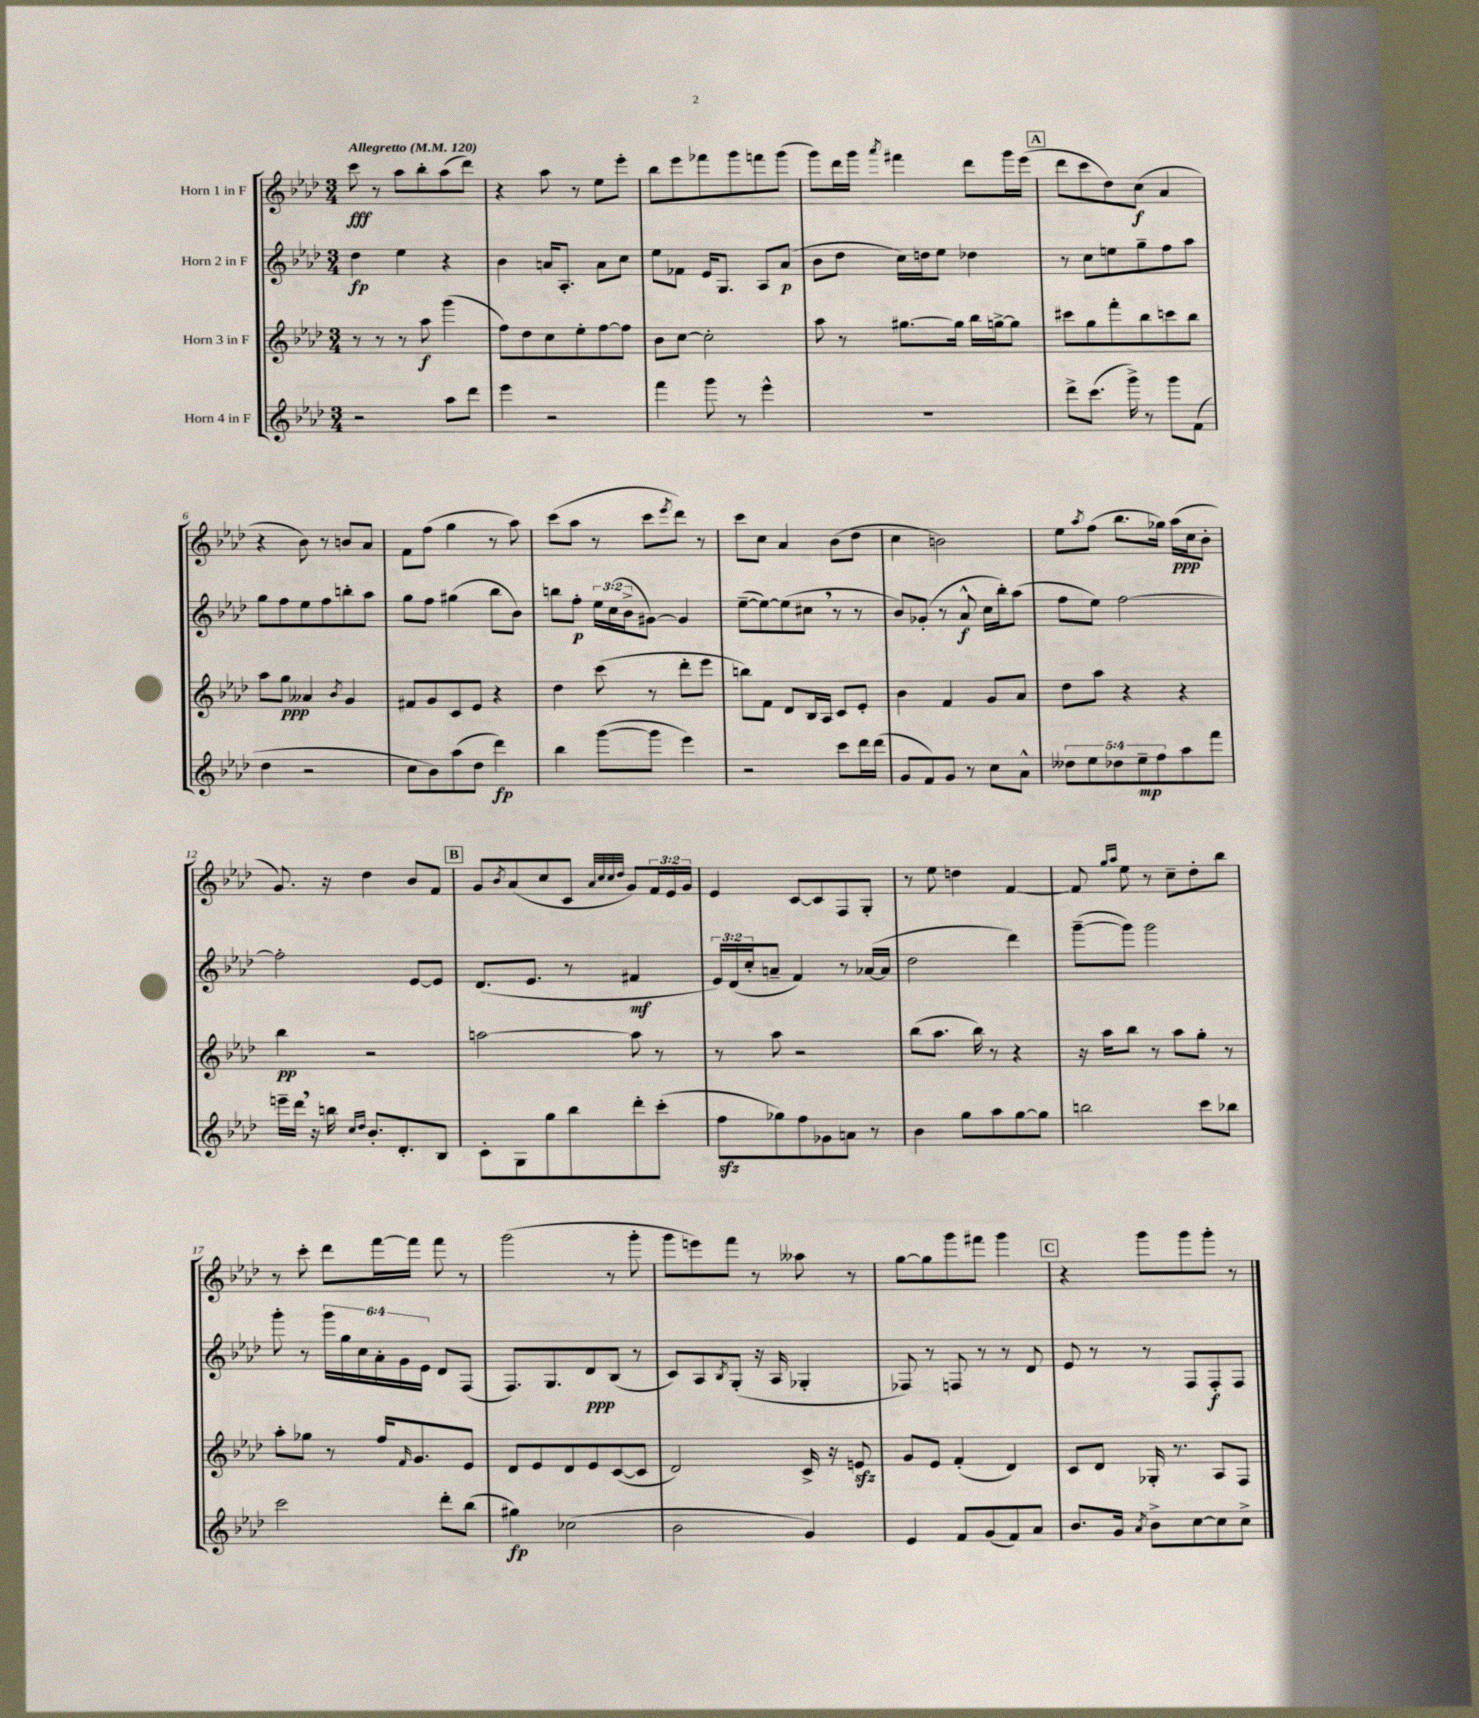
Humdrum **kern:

**kern	**kern	**kern	**kern
*staff4	*staff3	*staff2	*staff1
*clefG2	*clefG2	*clefG2	*clefG2
*k[b-e-a-d-]	*k[b-e-a-d-]	*k[b-e-a-d-]	*k[b-e-a-d-]
*M3/4	*M3/4	*M3/4	*M3/4
*MM120	*MM120	*MM120	*MM120
2r	8r	4dd-	8ccc
.	8r	.	8r
.	8r	4ee-	8aa-
.	8aa-	.	8bb-'
8aa-	(4ggg	4r	(8aa-
8ddd-	.	.	8ddd-)
=	=	=	=
4eee-	8ff)	4b-	4r
.	8dd-	.	.
2r	8cc	16a	8aa-
.	.	8.A-'	.
.	8ee-'	.	8r
.	[8ff	8a	8ee-
.	8ff]	8cc	8eee-'
=	=	=	=
4fff	8b-	8ee-	8bb-
.	[8cc	8f-	8eee-
8ggg	2cc']	16e-	8fff-
.	.	8.G	.
8r	.	.	8ggg
4eee-^^	.	8A-	8fff
.	.	(8a-	(8ggg
=	=	=	=
2.r	8aa-	8b-	8ggg)
.	8r	8dd-	16ddd-
.	.	.	16ggg
.	.	.	8qaaa-
.	[8.gg#	16cc)	4fff#
.	.	16dd	.
.	.	8ee-	.
.	16gg#]	.	.
.	16bb-	4dd-	8ddd-
.	[16gg^	.	.
.	8gg]	.	16ggg
.	.	.	(16eee-
=	=	=	=
8ddd-^	8ccc#	8r	8ddd-
(8.ccc	8gg	8cc	8ccc
.	8fff'	8ee	8dd-)
16ggg^)	.	.	.
8r	8bb-	8gg~	(8cc
8ggg	8ccc	8ff	4a-
(8f	8bb-	8aa-	.
=	=	=	=
4dd-	8aa-	8gg	4r
.	8gg	8ff	.
2r	4a--	8ee-	8b-)
.	.	8ff	8r
.	8qb-	.	.
.	4g	8bb'	8b
.	.	8aa-	8a-
=	=	=	=
8cc	8f#	8gg	8f
8b-)	8g	8ff	(8ff
(8aa-	8c	(4gg#	4gg
8dd-	8e-	.	.
4ddd-)	4r	8bb-	8r
.	.	8b-)	8aa-)
=	=	=	=
4bb-	4dd-	8bb	(8ccc
.	.	8ff'	8aa-
([8ggg	(8ccc	24ee-	8r
.	.	(24cc	.
.	.	24b-^	.
8ggg]	8r	[8g#)	8ccc
.	.	.	8qeee-
4eee-)	8ddd-'	4g#]	8ddd-)
.	8eee-	.	8r
=	=	=	=
2r	8bb)	([8ee-~	8ccc
.	8f	8ee-_)	8cc
.	8d-	(8ee-]	4a-
.	16B-	8cc#	.
.	16A-	.	.
8ccc	8c	8r	(8b-
16ddd-	8e-'	8r	8dd-
(16ddd-	.	.	.
=	=	=	=
8g	4b-	8b-)	4cc
8f)	.	(8g-'	.
8g	4f	8r	2b)
8r	.	8a-^^	.
8cc	8g	16cc	.
.	.	16bb-')	.
8a-^^	8a-	(8aa-	.
=	=	=	=
10dd--	8dd-	8ff	8ee-
10ee-	.	.	.
.	.	.	8qaa-
.	8aa-	8ee-)	(8ff
10dd-	.	.	.
.	4r	[2ff	8.bb-
10ee-~	.	.	.
10ff	.	.	.
.	.	.	16gg-)
8aa-	4r	.	(16aa-
.	.	.	16cc
8fff	.	.	8b-'
=	=	=	=
16eee~	4bb-	2ff']	8.g)
16ddd-	.	.	.
16r	.	.	.
16bb	.	.	16r
16qqcc	.	.	.
16qqdd-	.	.	.
8.b-'	2r	.	4dd-
8.d-'	.	.	.
.	.	[8e-	8b-
8B-	.	8e-]	8f
=	=	=	=
8c'	[2aa	(8.d-	8g
.	.	.	8qb-
8G	.	.	(8a-
.	.	8.e-	.
8gg	.	.	8cc
8bb-	.	8r	8c
.	.	.	32qqa-
.	.	.	32qqcc
.	.	.	32qqcc
.	.	.	32qqdd-
8ddd-'	8aa]	4f#	8g)
(8ccc'	8r	.	24f
.	.	.	24e-
.	.	.	24g
=	=	=	=
8ff	8r	24e-)	4e-
.	.	(24d-	.
.	.	24cc'	.
8gg-)	8aa-	8a~	.
8ff	2r	4f)	[8c
8g-	.	.	8c]
8a	.	8r	8F
8r	.	([16a-	8G'
.	.	16a-]	.
=	=	=	=
4b-	(8bb-	2dd-	8r
.	8.aa-	.	8ee-
8gg	.	.	4dd
.	16bb-)	.	.
8aa-	8r	.	.
[8gg	4r	4ddd-)	[4f
8gg]	.	.	.
=	=	=	=
2bb	16r	([8ggg~	8f]
.	16aa-	.	.
.	.	.	16qqgg
.	.	.	16qqaa-
.	8bb-	8ggg])	8ee-
.	8r	2ggg	8r
.	8aa-	.	8cc~
8ccc	8gg'	.	8dd-'
8bb-	8r	.	8bb-
=	=	=	=
2ccc	8aa-'	8ggg'	8r
.	8gg-	8r	8ccc'
.	8r	24ggg	8ddd-
.	.	24gg	.
.	.	24cc	.
.	16ff	24a-'	[16fff
.	.	24g	.
.	16qqf	.	.
.	8.g	.	16fff]
.	.	24e-	.
8ddd-'	.	8d-	8fff
(8bb-	8e-	(8F	8r
=	=	=	=
4gg#)	8d-	8.F)	(2ggg
.	8e-	.	.
.	.	8.G	.
(2cc-	8d-	.	.
.	8e-	8d-	.
.	([8c	(8B-	8r
.	8c]	8r	8ggg'
=	=	=	=
2b-	2d-)	8c)	8ggg
.	.	8A-	8eee)
.	.	8qB-	.
.	.	(8G'	8fff
.	.	16r	8r
.	.	16A-	.
4g)	16c^	4G-'	8aa--
.	16r	.	.
.	8e	.	8r
=	=	=	=
4e-	8g	8F-)	[8gg
.	8e-	8r	8gg]
8f	(4f'	8F	8ggg
(8g	.	8r	8fff#
8f)	4d-)	8r	4ggg
8a-	.	8d-	.
=	=	=	=
8.b-	8c	8e-	4r
.	8d-	8r	.
16g	.	.	.
8qa-	.	.	.
8b-^	16G-'	8r	8ggg
.	8.r	.	.
[8cc	.	8F	8ggg
8cc]	8A-	8F'	8ggg'
8cc^	8F	8F	8r
==	==	==	==
*-	*-	*-	*-
